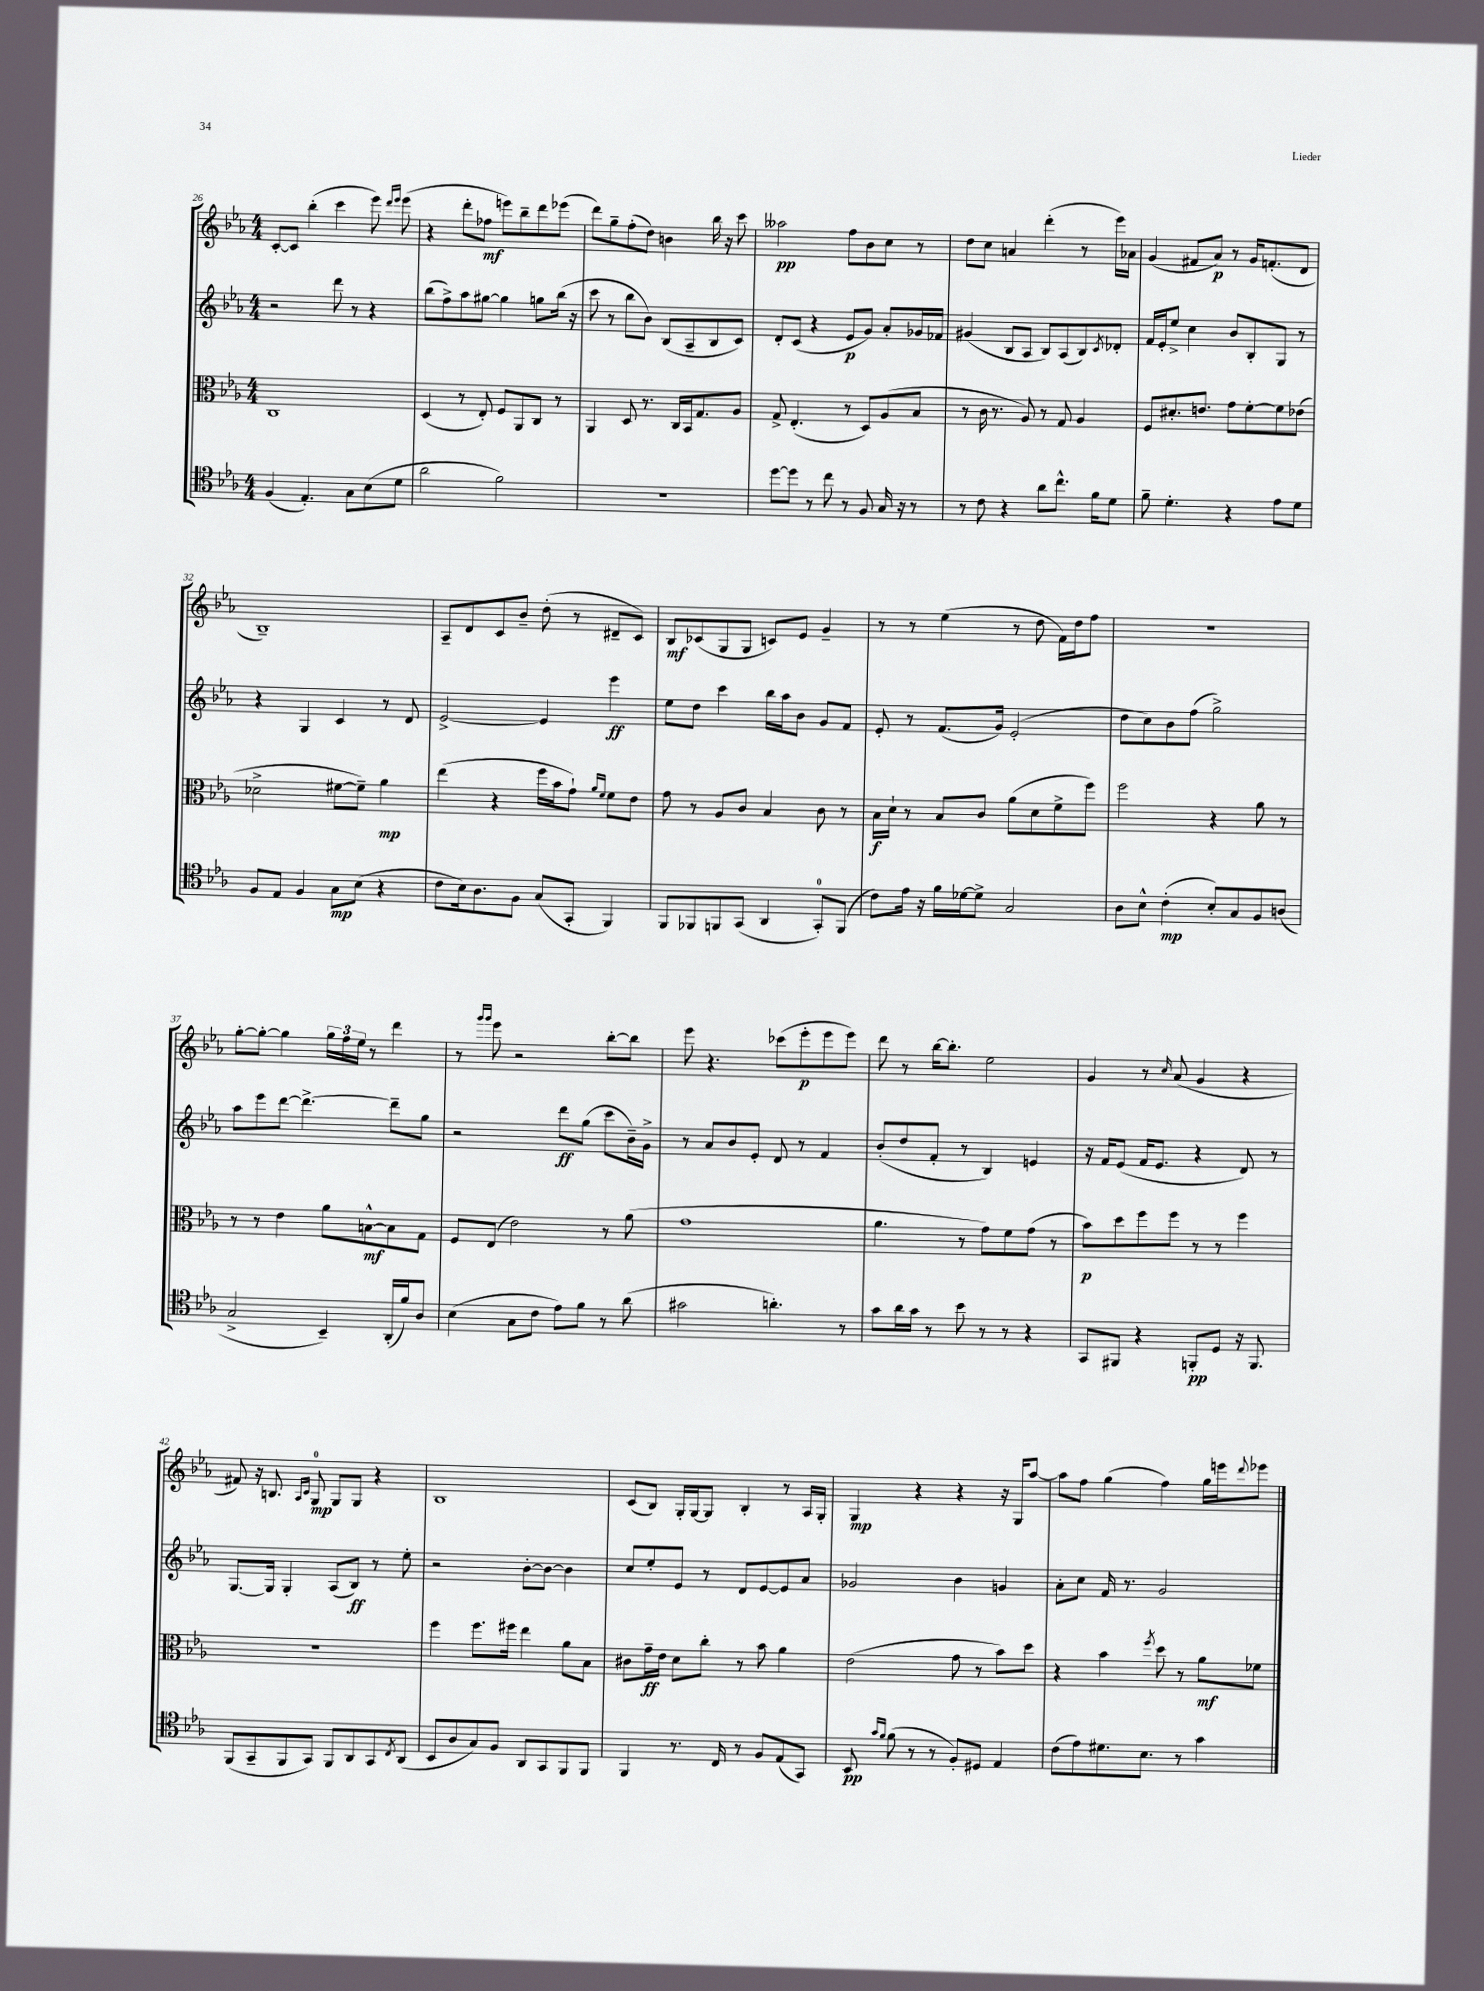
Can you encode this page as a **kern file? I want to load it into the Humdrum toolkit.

**kern	**kern	**kern	**kern
*staff4	*staff3	*staff2	*staff1
*clefC4	*clefC3	*clefG2	*clefG2
*k[b-e-a-]	*k[b-e-a-]	*k[b-e-a-]	*k[b-e-a-]
*M4/4	*M4/4	*M4/4	*M4/4
(4F	1C	2r	[8c'
.	.	.	8c]
4.E-')	.	.	(4bb-'
.	.	8ddd	4ccc
8G	.	8r	.
(8B-	.	4r	8eee-)
.	.	.	16qqddd
.	.	.	16qqeee-
8d	.	.	(8eee-
=	=	=	=
2a-	(4D	(8bb-	4r
.	.	8ff^)	.
.	8r	8aa-	8ddd'
.	8E-')	[8gg#	8ff-
2f)	8F	4gg#]	8eee)
.	8AA-	.	8bb-~
.	8C	8gg	8ddd
.	8r	(16bb-	(8eee-
.	.	16r	.
=	=	=	=
1r	4AA-	8ccc	8ddd)
.	.	8r	8gg~
.	8D	8bb-	(8ff'
.	8.r	8b-)	8dd)
.	.	(8B-	4b
.	16C	.	.
.	16BB-	8A-~	.
.	8.G	.	.
.	.	8B-	16bb-
.	.	.	16r
.	8A-	8c)	8ccc
=	=	=	=
[8dd	8G^	8d'	2aa--
8dd]	(4.E-'	(8c	.
8r	.	4r	.
8cc	.	.	.
8r	8r	8e-	8ff
8F	8D)	8g)	8b-
16G	(8A-	8a-'	8cc
16r	.	.	.
8r	8B-	16g-	8r
.	.	16f-	.
=	=	=	=
8r	8r	(4g#	8dd
8c	16c	.	8cc
.	8.r	.	.
4r	.	8B-	4a
.	8A-)	8A-	.
8a-	8r	8B-)	(4ddd'
8.cc^^	8G	(8A-	.
.	4A-	8B-)	8r
16f	.	.	.
.	.	8qc	.
8d	.	8d-'	16eee-)
.	.	.	16a-
=	=	=	=
8f~	8F	16f	(4g
.	.	16e-'	.
4.d'	8.d#'	8ee-^	.
.	.	4cc	8f#
.	8.e	.	.
.	.	.	8a-)
4r	8g	8b-	8r
.	[8f'	8B-'	16g
.	.	.	(8.f'
8e-	8f]	8G	.
8d	(8e-	8r	8d
=	=	=	=
8F	2d-^	4r	1B-~)
8E-	.	.	.
4F	.	4G	.
8G	[8f#	4c	.
(8B-	8f#~])	.	.
4r	4a-	8r	.
.	.	8d	.
=	=	=	=
8c	(4ee-	[2e-^	8A-~
16B-)	.	.	8d
8.A-	.	.	.
.	4r	.	8c
8F	.	.	8b-~
(8G	16ff	4e-]	(8dd'
.	16b-	.	.
8GG'	8g`)	.	8r
.	16qqa-	.	.
.	16qqf	.	.
4FF)	8f	4eee-	8d#~
.	8e-	.	8c)
=	=	=	=
8FF	8g	8ee-	8B-
8FF-	8r	8dd	(8c-
8FF	8A-	4ccc	8G
(8GG	8c	.	8G
4AA-	4B-	16bb-	8c)
.	.	16aa-	.
.	.	8b-	8e-
8GG')	8c	8g	4g~
(8FF	8r	8f	.
=	=	=	=
8c)	16B-	8e-'	8r
.	16d`	.	.
16e-	8r	8r	8r
16r	.	.	.
16f	8B-	(8.f	(4ee-
[16d-	.	.	.
8d-^]	8c	.	.
.	.	16g)	.
2G	(8a-	(2e-'	8r
.	8d	.	8dd
.	8f^	.	16f)
.	.	.	16dd
.	8ff)	.	8ff
=	=	=	=
8A-	2ff	8dd	1r
8B-^^	.	8cc)	.
(4c'	.	8b-	.
.	.	(8ff	.
8B-')	4r	2gg^)	.
8G	.	.	.
8F	8a-	.	.
(8A	8r	.	.
=	=	=	=
2G^	8r	8aa-	[8gg'
.	8r	8eee-	8gg'_
.	4e-	[8ddd	4gg]
.	.	4.ddd^_	.
4BB-~)	8a-	.	24gg
.	.	.	24ff
.	.	.	24ee-
.	[8B^^	.	8r
(16AA-'	8B]	8ddd~]	4ddd
16f)	.	.	.
8A-	8G	8gg	.
=	=	=	=
(4B-	8F	2r	8r
.	.	.	16qqggg
.	.	.	16qqggg
.	(8E-	.	8eee-
8G	2e-)	.	2r
8c	.	.	.
8e-)	.	8ddd	.
8f	.	(8gg	.
8r	8r	8ccc	[8bb-'
(8a-	(8a-	16b-~)	8bb-]
.	.	16g^	.
=	=	=	=
2g#	1g	8r	8eee-
.	.	8a-	4.r
.	.	8b-	.
.	.	8e-'	.
4.a')	.	8d	(8ccc-
.	.	8r	8eee-'
.	.	4f	8eee-
8r	.	.	8eee-)
=	=	=	=
8g	4.a-	(8b-'	8ddd
16a-	.	8dd	8r
16g	.	.	.
8r	.	8f'	[16bb-
.	.	.	8.bb-']
8b-	8r	8r	.
8r	8g)	4B-)	2ee-
8r	8f	.	.
4r	(8g	4e	.
.	8r	.	.
=	=	=	=
8GG	8b-)	16r	4g
.	.	16f	.
8FF#	8dd	(8e-	.
4r	8ff	16f	8r
.	.	8.e-	.
.	.	.	16qqcc
.	8ff	.	(8a-
8FF'	8r	4r	4g
8D	8r	.	.
16r	4ff	8d)	4r
8.FF	.	.	.
.	.	8r	.
=	=	=	=
(8FF	1r	[8.G	8f#)
8GG~	.	.	16r
.	.	16G]	8.B
8FF	.	4G'	.
.	.	.	16qqA-
.	.	.	16qqc
8GG)	.	.	8G
8FF	.	(8A-	8G
8AA-	.	8B-)	8G
8GG	.	8r	4r
8qC	.	.	.
(8AA-	.	8ee-'	.
=	=	=	=
8BB-	4ff	2r	1B-
8A-	.	.	.
8G)	8.ff	.	.
8F	.	.	.
.	16ff#	.	.
8AA-	4ee-	[8b-'	.
8GG	.	8b-_	.
8FF	8a-	4b-]	.
8FF	8B-	.	.
=	=	=	=
4FF	8c#	8cc	(8c
.	16g~	8ee-'	8B-)
.	16e-	.	.
8.r	8d	8e-	16G'
.	.	.	[16G
.	8cc'	8r	8G]
16C	.	.	.
8r	8r	8d	4B-'
8F	8b-	[8e-	.
(8E-	4a-	8e-]	8r
8GG)	.	8a-	16A-
.	.	.	16G'
=	=	=	=
8BB-	(2e-	2g-	4G
16qqg	.	.	.
16qqf	.	.	.
(8f	.	.	.
8r	.	.	4r
8r	.	.	.
8F')	8g	4b-	4r
8D#	8r	.	.
4E-	8b-)	4g	16r
.	.	.	16G
.	8dd	.	[8aa-
=	=	=	=
(8c	4r	8a-'	8aa-]
8e-)	.	8cc	8ff
8.d#	4b-	16f	(4gg
.	.	8.r	.
8.B-	.	.	.
.	8qff	.	.
.	8dd	2g	4ff)
8r	8r	.	.
4g	8a-	.	16gg
.	.	.	16eee
.	.	.	8qqddd
.	8f-	.	8eee-
==	==	==	==
*-	*-	*-	*-
